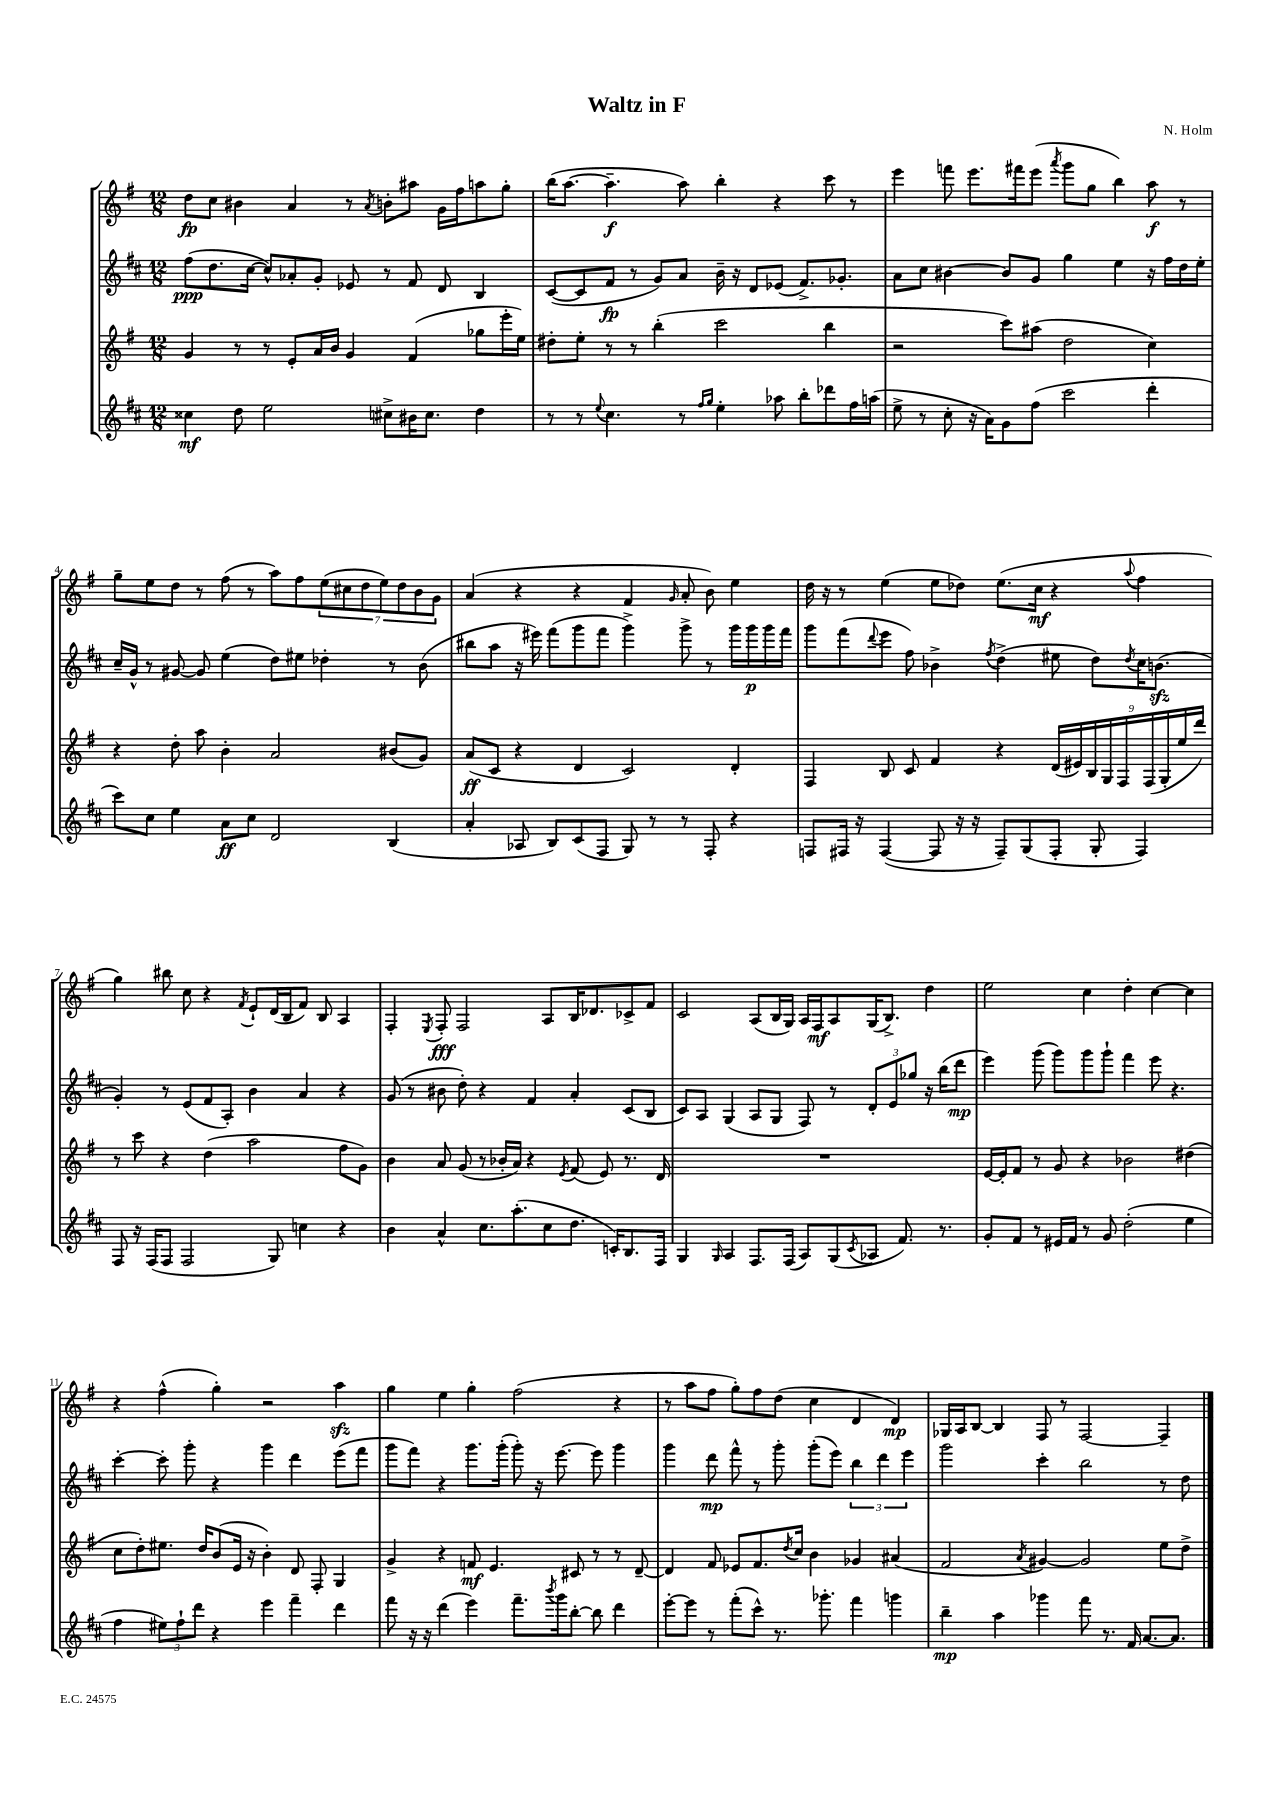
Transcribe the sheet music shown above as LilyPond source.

\header { title = "Waltz in F" composer = "N. Holm" }
<<
\new StaffGroup <<
\new Staff = "s0" {
    \clef treble \key g \major \numericTimeSignature \time 12/8
    d''8\fp c''8 bis'4 a'4 r8 \acciaccatura { a'8 } b'8-. ais''8 g'16 fis''16 a''8 g''8-. |
    b''16( a''8.~ a''4.--\f a''8) b''4-. r4 c'''8 r8 |
    e'''4 f'''8 e'''8. fis'''16 e'''8( \acciaccatura { a'''8 } g'''8 g''8 b''4) a''8\f r8 |
    g''8-- e''8 d''8 r8 fis''8( r8 a''8) fis''8 \tuplet 7/4 { e''8( cis''8 d''8 e''8) d''8 b'8 g'8 } |
    a'4( r4 r4 fis'4 \grace { g'16 } a'8-. b'8) e''4 |
    d''16 r16 r8 e''4( e''8 des''8) e''8.( c''16\mf r4 \appoggiatura { a''8 } fis''4 |
    g''4) bis''8 c''8 r4 \acciaccatura { fis'8 } e'8-! d'16( b16 fis'8) b8 a4 |
    fis4-. \acciaccatura { e8 } fis8-.\fff fis2 a8 b16 des'8. ces'8-> fis'8 |
    c'2 a8( b16 g16) a16 fis16\mf a8 g16( b8.->) d''4 |
    e''2 c''4 d''4-. c''4~ c''4 |
    r4 fis''4-^( g''4-.) r2 a''4\sfz |
    g''4 e''4 g''4-. fis''2( r4 |
    r8 a''8 fis''8 g''8-.) fis''8 d''8( c''4 d'4 d'4\mp) |
    ges16 a16 b8~ b4 fis8 r8 fis2~ fis4-- \bar "|." |
}
\new Staff = "s1" {
    \clef treble \key d \major \numericTimeSignature \time 12/8
    fis''8\ppp( d''8. cis''16~ cis''8-^) aes'8-. g'8-. ees'8 r8 fis'8 d'8 b4 |
    cis'8~( cis'8 fis'8\fp r8 g'8) a'8 b'16-- r16 d'8 ees'8( fis'8.->) ges'8.-. |
    a'8 cis''8 bis'4~ bis'8 g'8 g''4 e''4 r16 fis''16 d''16 e''16-. |
    cis''16-- g'16-^ r8 gis'8~ gis'8 e''4( d''8) eis''8 des''4-. r8 b'8( |
    bis''8 a''8 r16 eis'''16) fis'''8( g'''8 fis'''8 g'''4->) g'''8-> r8 g'''16 g'''16\p g'''16 fis'''16 |
    g'''8 fis'''8( \appoggiatura { d'''8 } e'''8 fis''8) bes'4-> \acciaccatura { fis''8 } d''4->( eis''8 d''8) \acciaccatura { d''8 } cis''16 b'8.\sfz( |
    g'4-.) r8 e'8( fis'8 a8-.) b'4 a'4 r4 |
    g'8( r8 bis'8 d''8-.) r4 fis'4 a'4-. cis'8( b8 |
    cis'8) a8 g4( a8 g8 fis8) r8 \tuplet 3/2 { d'8-. e'8 ges''8 } r16 b''16( d'''8\mp |
    e'''4) g'''8( g'''8) g'''8 g'''8-! fis'''4 e'''8 r4. |
    cis'''4~-. cis'''8-. g'''8-. r4 g'''4 d'''4 e'''8( fis'''8 |
    g'''8 fis'''8) r4 g'''8. g'''16-.( g'''8-.) r16 e'''8.~ e'''8 g'''4 |
    g'''4 d'''8\mp fis'''8-^ r8 g'''8-. g'''8-.( e'''8) \tuplet 3/2 { b''4 d'''4 e'''4 } |
    g'''2 cis'''4-. b''2 r8 d''8 \bar "|." |
}
\new Staff = "s2" {
    \clef treble \key g \major \numericTimeSignature \time 12/8
    g'4 r8 r8 e'8-. a'16 b'16 g'4 fis'4( ges''8 e'''16-. e''16) |
    dis''8-. e''8-. r8 r8 b''4-.( c'''2 b''4 |
    r2 c'''8) ais''8( d''2 c''4) |
    r4 d''8-. a''8 b'4-. a'2 bis'8( g'8) |
    a'8\ff( c'8 r4 d'4 c'2) d'4-. |
    fis4 b8 c'8 fis'4 r4 \tuplet 9/8 { d'16( eis'16) b16 g16 fis16 fis16( g16-. e''16 d'''16) } |
    r8 c'''8 r4 d''4( a''2 fis''8 g'8) |
    b'4 a'8 g'8( r8 bes'16-. a'16) r4 \acciaccatura { e'8 } fis'8( e'8) r8. d'16 |
    R1. |
    e'16~ e'16-. fis'8 r8 g'8 r4 bes'2 dis''4( |
    c''8 d''8-.) eis''8. d''16 b'8( e'16 r16 b'4-.) d'8 fis8-. g4 |
    g'4-> r4 f'8\mf e'4. cis'8 r8 r8 d'8~-- |
    d'4 fis'8 ees'8 fis'8. \acciaccatura { d''8 } c''16 b'4 ges'4 ais'4( |
    fis'2 \acciaccatura { a'8 } gis'4~) gis'2 e''8 d''8-> \bar "|." |
}
\new Staff = "s3" {
    \clef treble \key d \major \numericTimeSignature \time 12/8
    cisis''4\mf d''8 e''2 cis''8-> bis'16 cis''8. d''4 |
    r8 r8 \appoggiatura { e''8 } cis''4. r8 \grace { fis''16 g''16 } e''4-. aes''8 b''8-. des'''8 fis''16 a''16( |
    e''8-> r8 cis''8-. r16 a'16) g'8 fis''8( cis'''2 d'''4-. |
    cis'''8) cis''8 e''4 a'8\ff cis''8 d'2 b4( |
    a'4-. aes8 b8) cis'8( fis8 g8) r8 r8 fis8-. r4 |
    f8 fis16 r16 fis4~( fis8 r16 r16 fis8--) g8( fis8-. g8-. fis4) |
    fis8 r16 fis16( fis8 fis2 g8) c''4 r4 |
    b'4 a'4-^ cis''8. a''8.-.( cis''8 d''8. c'16-.) b8. fis16 |
    g4 \grace { g16 } a4 fis8. fis16( a8) g8( \acciaccatura { cis'8 } aes8 fis'8.) r8. |
    g'8-. fis'8 r8 eis'16 fis'16 r8 g'8 d''2-.( e''4 |
    fis''4 \tuplet 3/2 { eis''8) fis''8-! d'''8 } r4 e'''4 fis'''4-- d'''4 |
    fis'''8 r16 r16 d'''4( e'''4) fis'''8.-- \acciaccatura { b'''8 } g'''16 b''8~-. b''8 d'''4 |
    e'''8~-. e'''8 r8 fis'''8-.( cis'''8-^) r8. ges'''8.-. fis'''4 g'''4 |
    b''4--\mp a''4 ges'''4 fis'''8 r8. fis'16 a'8.~ a'8. \bar "|." |
}
>>
>>
